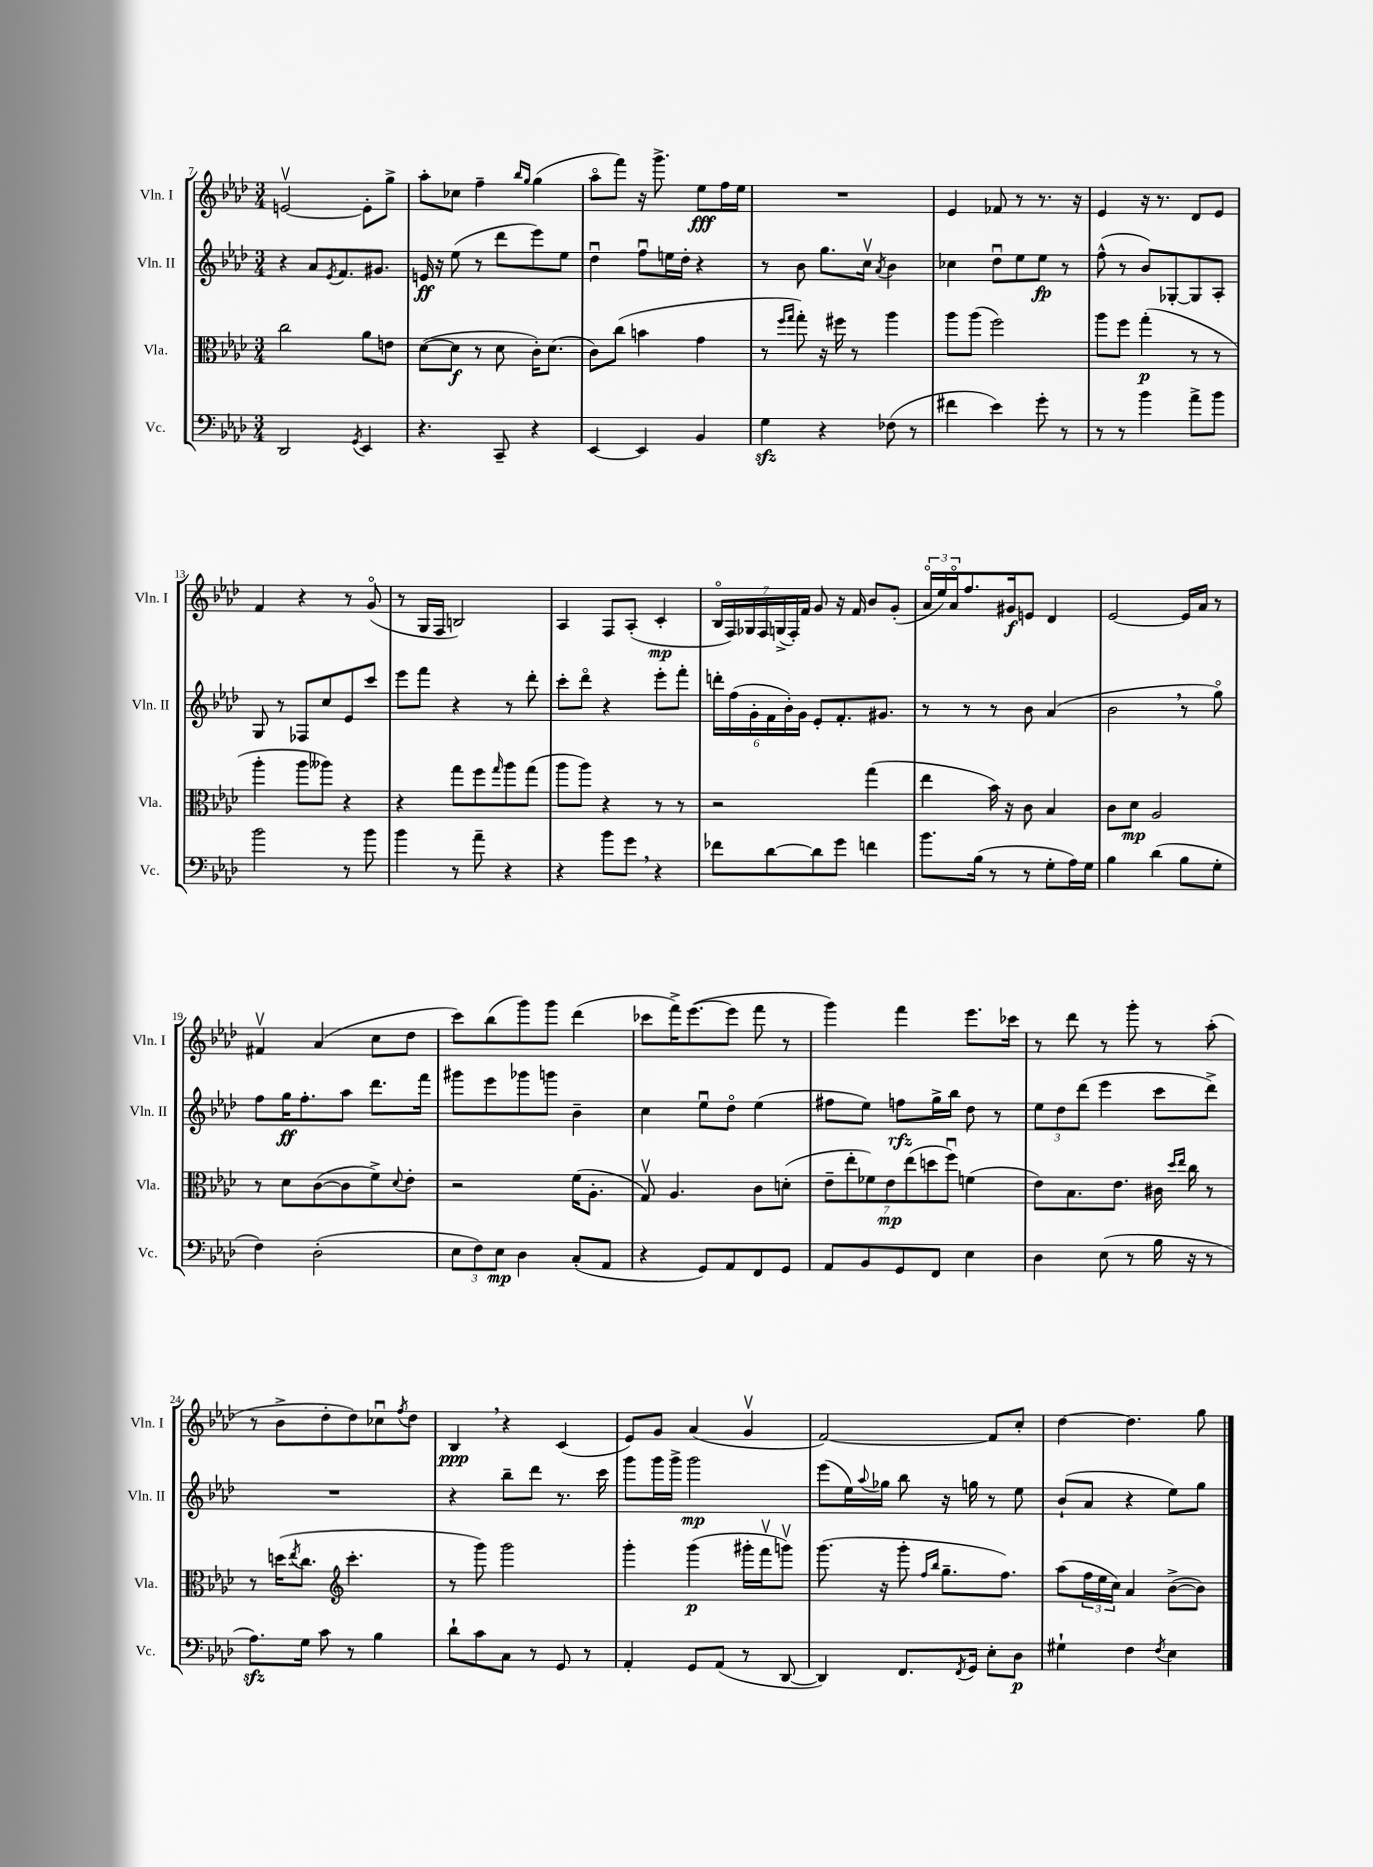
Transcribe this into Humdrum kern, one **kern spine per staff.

**kern	**kern	**kern	**kern
*staff4	*staff3	*staff2	*staff1
*clefF4	*clefC3	*clefG2	*clefG2
*k[b-e-a-d-]	*k[b-e-a-d-]	*k[b-e-a-d-]	*k[b-e-a-d-]
*M3/4	*M3/4	*M3/4	*M3/4
2DD-	2cc	4r	[2ev
.	.	8a-	.
.	.	8qe-	.
.	.	8.f	.
8qGG	.	.	.
4EE-	8a-	.	8e']
.	.	8.g#	.
.	8e	.	8gg^
=	=	=	=
4.r	([8d-	16e	8aa-'
.	.	16r	.
.	8d-]	(8ee-	8cc-
.	8r	8r	4ff~
8CC~	8d-	8ddd-	.
.	.	.	16qqbb-
.	.	.	16qqgg
4r	16c')	8eee-)	(4gg
.	(8.d-	.	.
.	.	8ee-	.
=	=	=	=
[4EE-	8c)	4dd-u	8aa-o
.	(8cc	.	8fff)
4EE-]	4b	8ffu	16r
.	.	.	8.ggg^
.	.	16ee	.
.	.	16dd-'	.
4BB-	4g	4r	8ee-
.	.	.	16ff
.	.	.	16ee-
=	=	=	=
4G	8r	8r	2.r
.	16qqff	.	.
.	16qqgg	.	.
.	8gg')	8b-	.
4r	16r	8.gg	.
.	16ff#	.	.
.	8r	.	.
.	.	16ccv	.
.	.	8qa-	.
(8F-	4aa-	4b-	.
8r	.	.	.
=	=	=	=
4f#	8aa-	4cc-	4e-
.	(8aa-	.	.
4e-)	2ff)	8dd-u	8f-
.	.	8ee-	8r
8g'	.	8ee-	8.r
8r	.	8r	.
.	.	.	16r
=	=	=	=
8r	8aa-	(8ff^^	4e-
8r	8ff	8r	.
4b-	(4gg'	8b-)	16r
.	.	.	8.r
.	.	[8G-'	.
8a-^	8r	8G-]	8d-
8b-	8r	8A-'	8e-
=	=	=	=
2b-	4aa-'	8G	4f
.	.	8r	.
.	8aa-	8F-	4r
.	8aa--)	8cc	.
8r	4r	8e-	8r
8b-	.	8ccc	(8go
=	=	=	=
4b-	4r	8eee-	8r
.	.	8fff	16G
.	.	.	16F
8r	8gg	4r	2B)
8a-~	8ff	.	.
.	16qqgg	.	.
4r	8aa-	8r	.
.	(8gg	8ddd-'	.
=	=	=	=
4r	8aa-	8ccc'	4A-
.	8aa-)	8ddd-o	.
8b-	4r	4r	8F
8g	.	.	(8A-'
4r	8r	8eee-'	4c'
.	8r	8fff'	.
=	=	=	=
8f-	2r	24ddd'	28B-o
.	.	.	28F)
.	.	(24ff	.
.	.	.	28G-
.	.	24g'	.
.	.	.	28F
[8d-	.	24f	.
.	.	.	(28G^
.	.	24b-')	.
.	.	.	28F')
.	.	24g	.
.	.	.	28f
8d-]	.	8e-'	8g
8g	.	8.f'	16r
.	.	.	16f
4f	(4gg	.	8b-
.	.	8.g#	.
.	.	.	(8g'
=	=	=	=
8.b-	4ee-	8r	24a-o
.	.	.	24ee-)
.	.	.	24a-o
.	.	8r	8.ff
(16B-	.	.	.
8r	16b-)	8r	.
.	16r	.	16g#
8r	8c	8b-	8e
8G'	4B-	(4a-	4d-
16A-)	.	.	.
16G	.	.	.
=	=	=	=
4B-	8c	2b-	[2e-
.	8d-	.	.
(4d-	2A-	.	.
8B-	.	8r	16e-]
.	.	.	16a-
8G'	.	8ggo)	8r
=	=	=	=
4F)	8r	8ff	4f#v
.	8d-	16gg	.
.	.	8.ff'	.
(2D-'	([8c	.	(4a-
.	8c]	8aa-	.
.	8f^)	8.ddd-	8cc
.	8qqd-	.	.
.	8e-'	.	8dd-
.	.	16fff	.
=	=	=	=
12E-	2r	8ggg#	8ccc)
12F)	.	.	.
.	.	8eee-	(8bb-
12E-	.	.	.
4D-	.	8ggg-	8ggg)
.	.	8ggg	8ggg
(8C'	(16f	4b-~	(4ddd-
.	8.A-'	.	.
8AA-	.	.	.
=	=	=	=
4r	8Gv)	4cc	8ccc-
.	4.A-	.	16fff^)
.	.	.	([8.eee-
8GG)	.	8ee-u	.
8AA-	.	8dd-o	8eee-]
8FF	8c	(4ee-	8fff
8GG	(8d'	.	8r
=	=	=	=
8AA-	14e-~	8ff#	4ggg)
.	14ee-'	.	.
8BB-	.	8ee-)	.
.	14f-)	.	.
.	14e-	.	.
8GG	.	8ff	4fff
.	(14ee-	.	.
.	14dd	.	.
8FF	.	16gg^	.
.	14ffu)	.	.
.	.	16bb-	.
4E-	(4f	8dd-	8.eee-
.	.	8r	.
.	.	.	16ccc-
=	=	=	=
4D-	8e-)	12ee-	8r
.	.	12dd-	.
.	8.B-	.	8ddd-
.	.	(12ddd-	.
(8E-	.	4eee-	8r
.	8.e-	.	.
8r	.	.	8ggg'
16B-	16c#	8ccc	8r
.	16qqdd-	.	.
.	16qqee-	.	.
16r	16cc	.	.
8r	8r	8ddd-^)	(8aa-'
=	=	=	=
8.A-)	8r	2.r	8r
.	(16dd	.	8b-^
.	8qee-	.	.
16G	8.cc	.	.
8c	.	.	8dd-'
*	*clefG2	*	*
8r	4.ccc'	.	8dd-)
4B-	.	.	8cc-u
.	.	.	8qff
.	.	.	8dd-
=	=	=	=
8d-`	8r	4r	4B-
8c	8ggg)	.	.
8C	2ggg	8bb-~	4r
8r	.	8ddd-	.
8GG	.	8.r	(4c
8r	.	.	.
.	.	16ccc	.
=	=	=	=
4AA-'	4ggg'	8ggg	8e-)
.	.	16ggg	8g
.	.	16ggg^	.
8GG	(4ggg	2ggg	(4a-
(8AA-	.	.	.
8r	16ggg#'	.	4gv
.	16fffv	.	.
[8DD-	8gggv)	.	.
=	=	=	=
4DD-])	(8.ggg	(8eee-	[2f)
.	.	16ee-)	.
.	.	8qqaa-	.
.	16r	16gg-	.
8.FF	8ggg'	8bb-	.
.	16qqff	.	.
.	16qqbb-	.	.
.	8.gg~	16r	.
8qFF	.	.	.
16GG	.	16gg	.
8E-'	.	8r	8f]
.	8.ff)	.	.
8D-	.	8ee-	8cc'
=	=	=	=
4G#`	(8aa-	(8b-`	[4dd-
.	24ff	8a-	.
.	24ee-	.	.
.	24cc)	.	.
4F	4a-	4r	4.dd-]
8qF	.	.	.
4E-	([8b-^	8ee-)	.
.	8b-])	8gg	8gg
==	==	==	==
*-	*-	*-	*-
